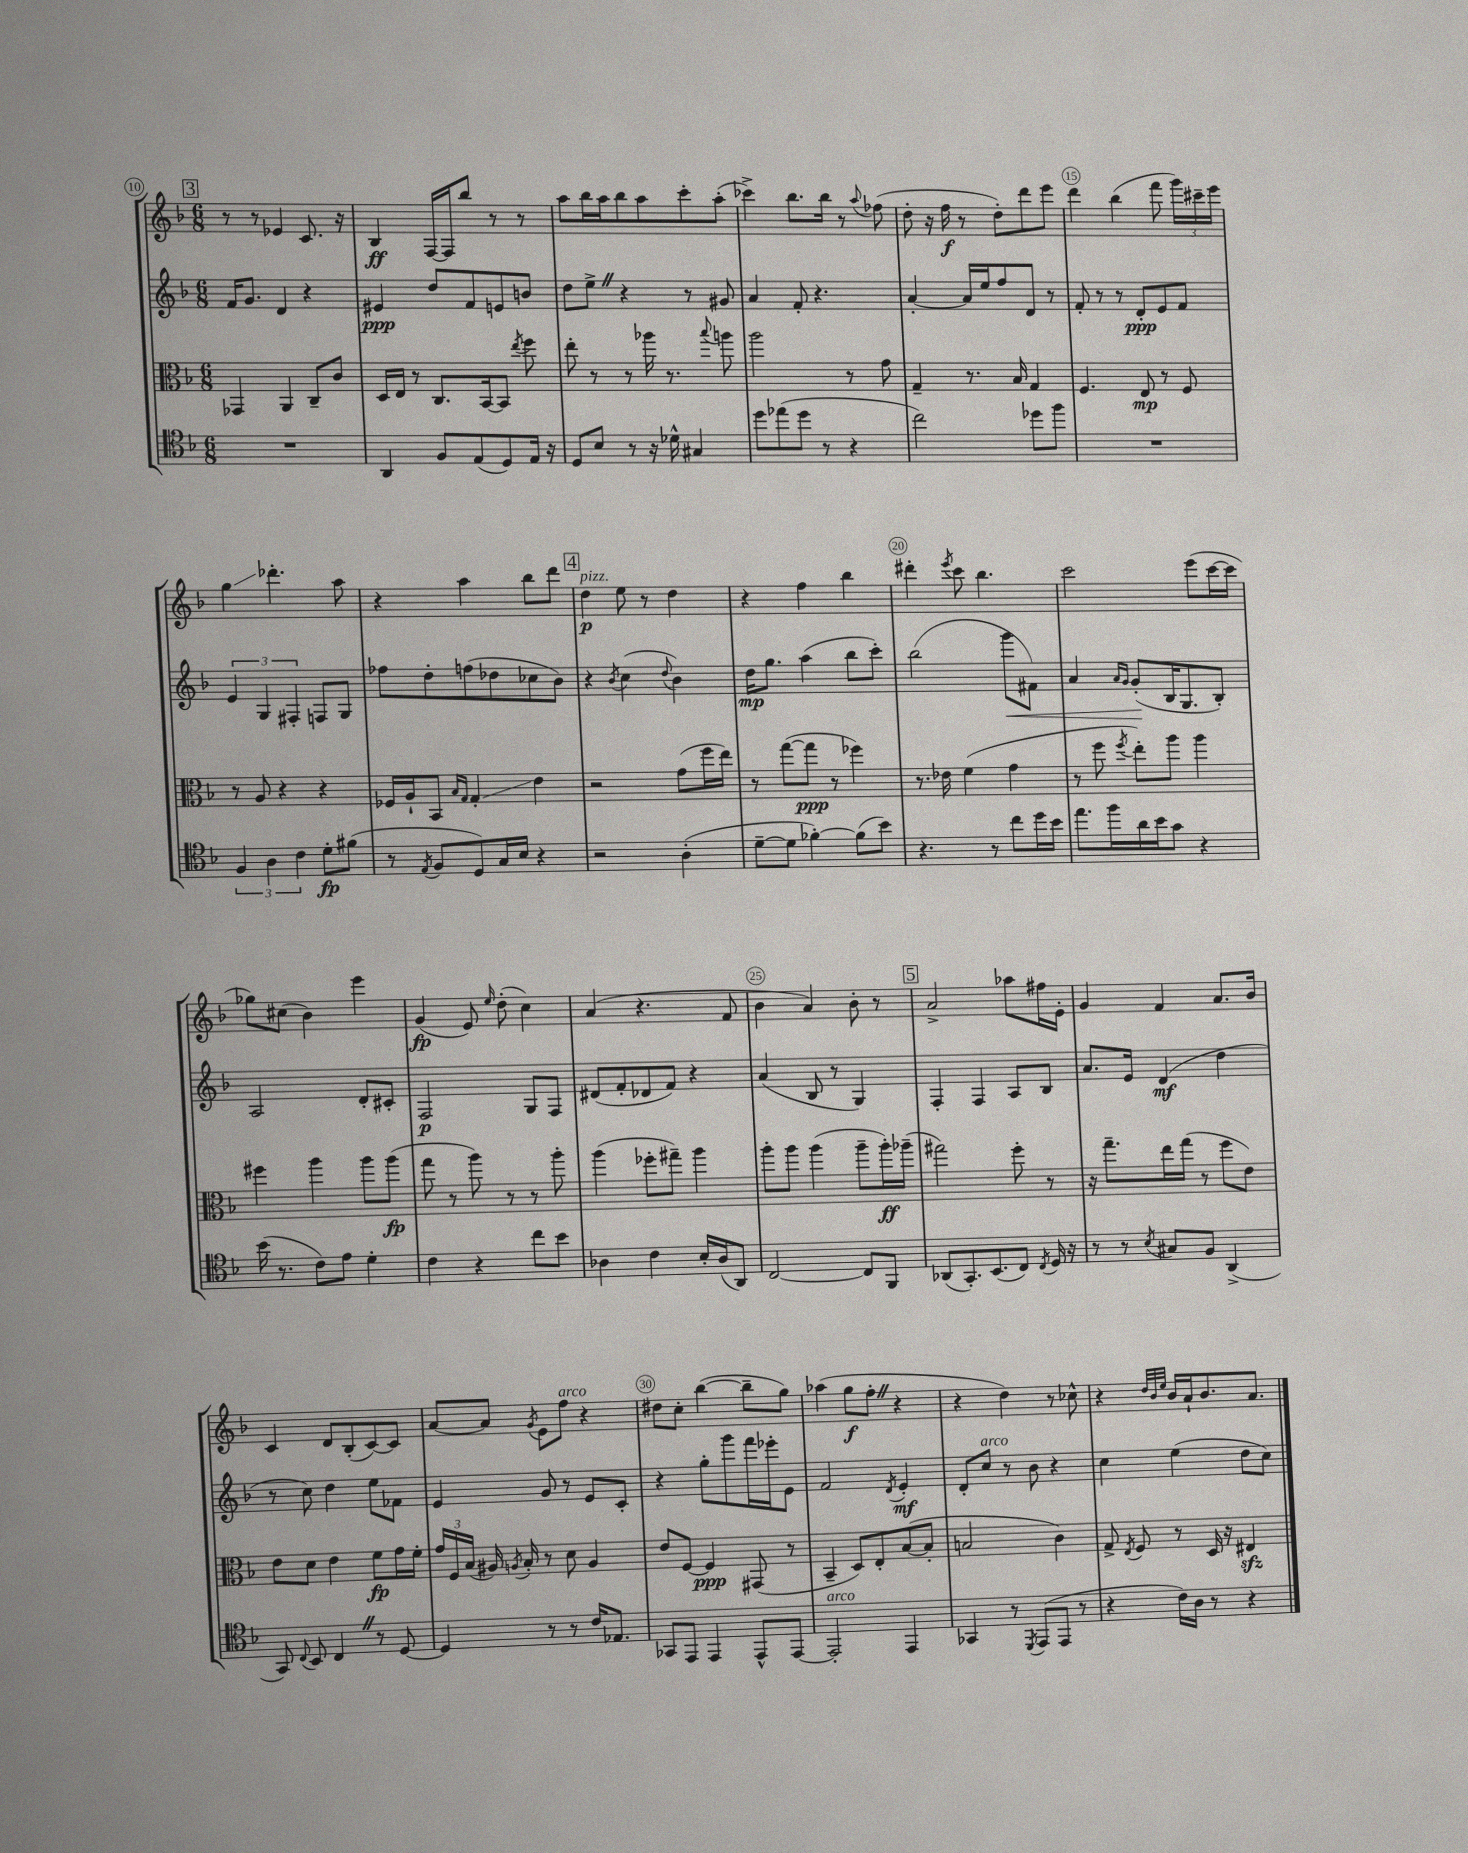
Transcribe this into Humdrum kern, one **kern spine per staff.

**kern	**kern	**kern	**kern
*staff4	*staff3	*staff2	*staff1
*clefC4	*clefC3	*clefG2	*clefG2
*k[b-]	*k[b-]	*k[b-]	*k[b-]
*M6/8	*M6/8	*M6/8	*M6/8
2.r	4GG-	16f	8r
.	.	8.g	.
.	.	.	8r
.	4AA	4d	4e-
.	8C~	4r	8.c
.	8c	.	.
.	.	.	16r
=	=	=	=
4AA	16D	4e#	4B-
.	16E	.	.
.	8r	.	.
8F	8.C	8dd	[16F
.	.	.	16F]
(8E	.	8f	8bb-
.	[16BB-	.	.
8D)	8BB-]	8e	8r
.	8qee	.	.
16E	8ff	8b	8r
16r	.	.	.
=	=	=	=
8D	8ee'	8dd	8aa
8B-	8r	8ee^	16bb-
.	.	.	16aa
8r	8r	4r	8bb-
16r	16aa-	.	8aa
16d-^^	8.r	.	.
4G#	.	8r	8ccc'
.	8qqbb-	.	.
.	8aa	8g#	(8aa'
=	=	=	=
8dd	2aa	4a	4ccc-^)
(8ee-	.	.	.
8dd	.	8f'	8.bb-
8r	.	4.r	.
.	.	.	16bb-
4r	8r	.	8r
.	.	.	8qqaa
.	8g	.	(8ff-
=	=	=	=
2cc)	4G~	[4a'	8dd'
.	.	.	16r
.	.	.	16ff
.	8.r	16a]	8r
.	.	16ee	.
.	.	8ff	8dd')
.	16B-	.	.
8dd-	4G	8d	8ddd
8ff	.	8r	8eee
=	=	=	=
2.r	4.F	8f'	4ddd
.	.	8r	.
.	.	8r	(4bb-
.	8E	8d'	.
.	8r	8e	8fff
.	8F	8f	24ggg)
.	.	.	24ccc#~
.	.	.	24eee
=	=	=	=
6F	8r	6e	4gg
.	8A	.	.
6A	.	6G	.
.	4r	.	4.ddd-'
6c	.	6F#'	.
8d'	4r	8F	.
(8f#	.	8G	8aa
=	=	=	=
8r	16F-	8ff-	4r
.	16A`	.	.
8qE	.	.	.
8F	8BB-	8dd'	.
.	16qqB-	.	.
.	16qqG	.	.
8D)	4G'	(8ff	4aa
16G	.	8dd-	.
16B-	.	.	.
4r	4e	8cc-	8bb-
.	.	8b-)	8ddd
=	=	=	=
2r	2r	4r	4dd
.	.	8qb-	.
.	.	(4cc	8ee
.	.	.	8r
.	.	8qqdd	.
(4A'	(8g	4b-)	4dd
.	16ff	.	.
.	16ee)	.	.
=	=	=	=
[8d~	8r	16dd	4r
.	.	8.gg	.
8d]	([8gg	.	.
[4f-')	8gg]	(4aa	4ff
.	8r	.	.
(8f-]	4ff-)	8bb-	4bb-
8b-)	.	8ccc')	.
=	=	=	=
4.r	8.r	(2bb-	4ddd#'
.	16e-	.	.
.	.	.	8qeee
.	(4f	.	8ccc
8r	.	.	4.bb-
8cc	4g	8ggg	.
16dd	.	8f#)	.
16b-	.	.	.
=	=	=	=
8.ee	8r	4a	2ccc
.	8ff	.	.
16ff	.	.	.
.	.	16qqa	.
.	8qff	16qqg	.
16a	8ee')	(8g'	.
16b-	.	.	.
8g	8aa	16B-	.
.	.	8.G	.
4r	4aa	.	(8eee
.	.	8B-')	[16ccc
.	.	.	16ccc]
=	=	=	=
(16b-	4ff#	2A	8gg-)
8.r	.	.	.
.	.	.	(8cc#
8c)	4aa	.	4b-)
8e	.	.	.
4d'	8aa	8d'	4eee
.	(8aa	8c#'	.
=	=	=	=
4c	8gg	2F	(4g
.	8r	.	.
4r	8aa)	.	8e)
.	.	.	16qqee
.	8r	.	(8dd'
8cc	8r	8G	4cc)
8b-	8aa'	8F	.
=	=	=	=
4A-	(4aa	(8d#	(4a
.	.	8f'	.
4c	8ff-'	8d-	4.r
.	8gg#~)	8f)	.
16B-'	4aa	4r	.
(16A-	.	.	.
8AA)	.	.	8f
=	=	=	=
[2C	8aa'	(4a	4b-
.	8aa	.	.
.	(4aa	8B-	4a)
.	.	8r	.
8C]	8aa~	4G)	8b-'
8FF	16aa')	.	8r
.	(16aa-~	.	.
=	=	=	=
(8AA-	2gg#)	4F'	2a^
8.GG')	.	.	.
.	.	4F	.
(8.BB-	.	.	.
8C)	8ff'	8A	8aa-
8qC	.	.	.
16D	8r	8B-	16ff#
16r	.	.	16e'
=	=	=	=
8r	16r	8.a	4g
.	8.gg~	.	.
8r	.	.	.
.	.	16e	.
8qB-	.	.	.
8G#	16ee	(4d	4f
.	(16gg	.	.
8F	8r	.	.
(4AA^	8ff	4dd	8.a
.	8e)	.	.
.	.	.	16b-
=	=	=	=
8GG)	8e	8r	4c
8qqC	.	.	.
8BB-	8d	8cc)	.
4C	4e	4dd	8d
.	.	.	(8B-'
8r	8f	8ee	[8c)
[8D	16g	8f-	8c]
.	16f'	.	.
=	=	=	=
4D]	24g	4e	[8a
.	24F	.	.
.	(24B-	.	.
.	16A#)	.	8a]
.	8qA	.	.
.	16B-'	.	.
.	.	.	8qg
8r	8r	8g	8e
8r	8d	8r	8ff
16c	4A	8e	4r
8.E-	.	.	.
.	.	8c'	.
=	=	=	=
8GG-	8e	4r	8dd#
8EE	[8F	.	8cc'
4EE	4F]	8gg'	([4bb-
.	.	8ggg	.
8EE^^	(8GG#	16fff	8bb-~]
.	.	16eee-'	.
[8EE	8r	8e	8gg)
=	=	=	=
2EE']	4BB-~	2f	(4aa-
.	8D)	.	8gg
.	8E'	.	8ff'
.	.	8qd	.
4EE	([8B-	4e'	4r
.	8B-']	.	.
=	=	=	=
4GG-	2B	8d'	4r
.	.	8cc	.
8r	.	8r	4dd)
8qDD	.	.	.
(8EE	.	8b-	.
8EE	4c)	4r	8r
8r	.	.	8cc-^^
=	=	=	=
4r	8G^	4cc	4r
.	8qE	.	.
.	8F	.	.
.	.	.	32qqdd
.	.	.	32qqb-
.	.	.	32qqee
16c)	8r	(4ee	16b-
16A	.	.	16a`
8r	16D	.	8.b-
.	16r	.	.
4r	4E#	8dd	.
.	.	.	8.a
.	.	8cc)	.
==	==	==	==
*-	*-	*-	*-
